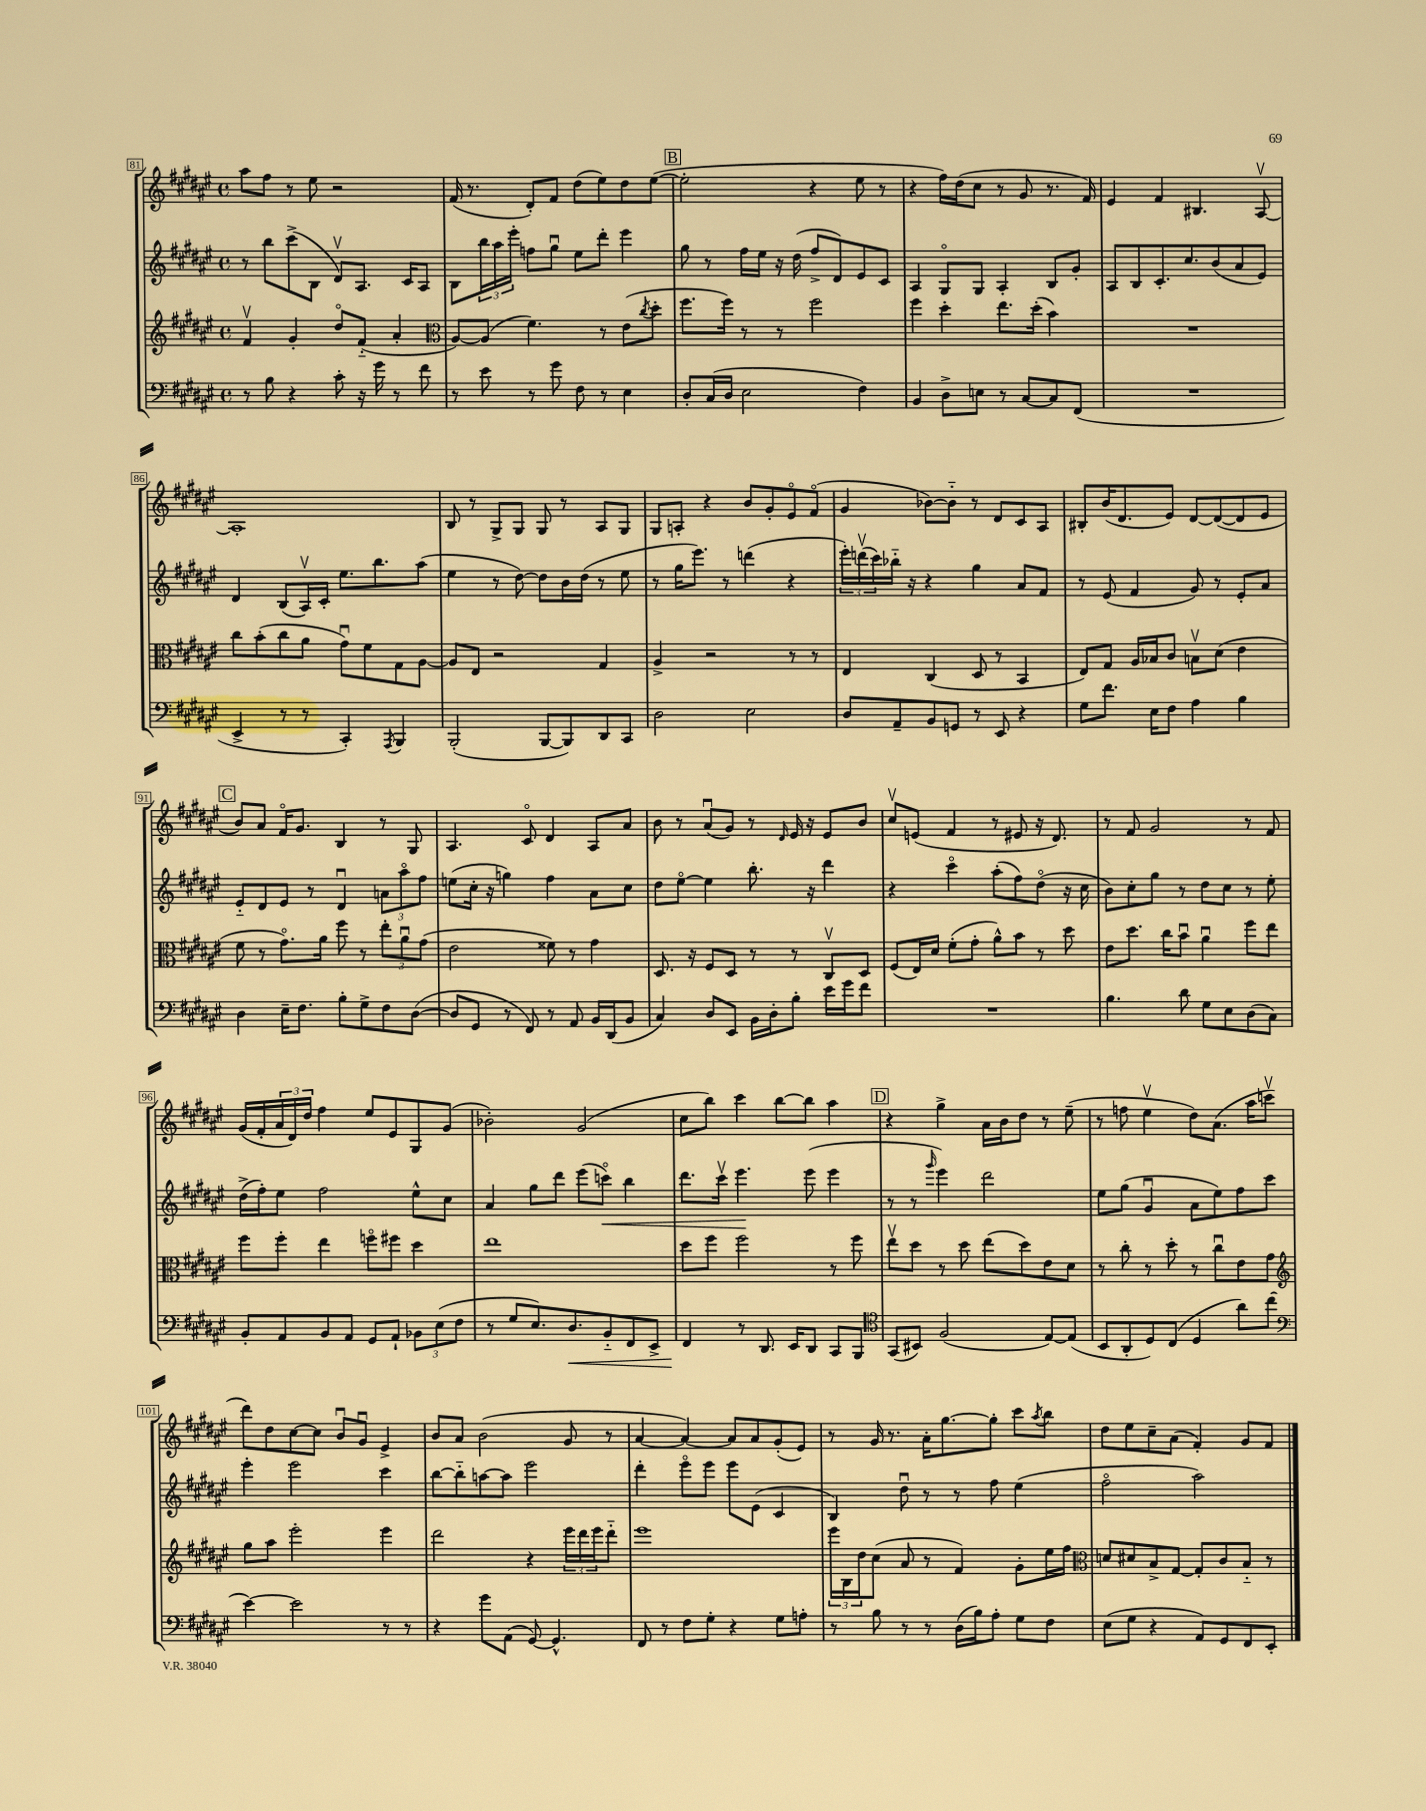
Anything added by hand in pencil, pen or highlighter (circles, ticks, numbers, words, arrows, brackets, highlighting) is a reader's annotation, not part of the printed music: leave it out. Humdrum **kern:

**kern	**kern	**kern	**kern
*staff4	*staff3	*staff2	*staff1
*clefF4	*clefG2	*clefG2	*clefG2
*k[f#c#g#d#a#e#]	*k[f#c#g#d#a#e#]	*k[f#c#g#d#a#e#]	*k[f#c#g#d#a#e#]
*M4/4	*M4/4	*M4/4	*M4/4
*met(c)	*met(c)	*met(c)	*met(c)
8r	4f#v	8r	8aa#
8B	.	8bb	8ff#
4r	4g#'	(8ccc#^	8r
.	.	8B	8ee#
8c#'	8dd#o	8d#v)	2r
16r	(8f#'~	8.A#	.
16g#	.	.	.
8r	4a#'	.	.
.	.	16c#	.
8f#	.	8A#	.
=	=	=	=
*	*clefC3	*	*
8r	[8A#)	8B	(16f#
.	.	.	8.r
8e#	(8A#]	24bb	.
.	.	24aa#	.
.	.	24eee#'	.
8r	4.f#)	8ff	8d#')
8g#	.	8gg#u	8f#
8F#	.	8ee#	(8dd#
8r	8r	8ddd#'	8ee#)
4E#	(8e#	4eee#	8dd#
.	8qcc#	.	.
.	8dd#'	.	([8ee#
=	=	=	=
8D#'	8.ff#	8gg#	2ee#']
(16C#	.	8r	.
16D#	16ff#)	.	.
2E#	8r	16ff#	.
.	.	16ee#	.
.	8r	16r	.
.	.	(16dd#	.
.	2ff#	8ff#^	4r
.	.	8d#)	.
4F#)	.	8e#	8ee#
.	.	8c#	8r
=	=	=	=
4BB	4ff#	4A#	4r
8D#^	4dd#'	8G#o	16ff#)
.	.	.	(16dd#
8E	.	8G#	8cc#
8r	8.ee#	4A#'	8r
[8C#	.	.	8g#
.	(16dd#'	.	.
8C#]	4b)	8B	8.r
(8FF#	.	8g#'	.
.	.	.	16f#)
=	=	=	=
1r	1r	8A#	4e#
.	.	8B	.
.	.	8.c#'	4f#
.	.	8.cc#	.
.	.	.	4.B#
.	.	(8b	.
.	.	8a#	.
.	.	8e#)	[8A#v
=	=	=	=
4EE#^	8cc#	4d#	1A#']
.	(8b'	.	.
8r	8cc#	(8B	.
8r	8a#	16A#v)	.
.	.	16c#'	.
4CC#')	8g#u)	8.ee#	.
.	8f#	.	.
.	.	8.bb	.
8qAAA#	.	.	.
4BBB	8G#	.	.
.	[8A#	(8aa#	.
=	=	=	=
(2BBB'	8A#]	4ee#	8B
.	8E#	.	8r
.	2r	8r	8G#^
.	.	[8dd#)	8G#
[8BBB	.	8dd#]	8G#
8BBB])	.	16b	8r
.	.	(16dd#	.
8DD#	4G#	8r	8A#
8CC#	.	8ee#	8G#
=	=	=	=
2D#	4A#^	8r	8G#
.	.	16gg#	8A'
.	.	8.eee#)	.
.	2r	.	4r
.	.	8r	.
2E#	.	(4ddd	8b
.	.	.	8g#'
.	8r	4r	8e#o
.	8r	.	(8f#o
=	=	=	=
8D#	4E#	24eee#')	4g#
.	.	(24dddv	.
.	.	24ccc#)	.
8AA#~	.	16bb-'~	.
.	.	16r	.
8BB	(4C#	4r	[8b-)
8GG	.	.	8b-'~]
8r	8D#	4gg#	8r
8EE#	8r	.	8d#
4r	4BB	8a#	8c#
.	.	8f#	8A#
=	=	=	=
8G#	8E#)	8r	8B#'
8.f#	8G#	(8e#	(16b
.	.	.	8.d#
.	16A#	4f#	.
16E#	16B-	.	.
8F#	8c#	.	8e#)
4A#	8Bv	8g#)	[8d#
.	(8d#	8r	(8d#_
4B	4e#	8e#'	8d#]
.	.	8a#	8e#
=	=	=	=
4D#	8f#	8e#'~	8b)
.	8r	8d#	8a#
16E#~	8.g#o)	8e#	16f#o
8.F#	.	.	8.g#
.	.	8r	.
.	16a#	.	.
8B'	8ff#	4d#u	4B
8G#^	8r	.	.
8F#	12ee#'	12a	8r
.	12a#u	12aa#o	.
([8D#	.	.	8G#
.	(12g#	12ff#	.
=	=	=	=
8D#]	2e#	(8ee	4.A#
8GG#	.	16cc#'	.
.	.	16r	.
8r	.	4gg)	.
8FF#)	.	.	8c#o
8r	8f##)	4ff#	4d#
8AA#	8r	.	.
16BB	4g#	8a#	8A#
(16DD#	.	.	.
8BB	.	8cc#	8a#
=	=	=	=
4C#)	8.D#	8dd#	8b
.	.	[8ee#o	8r
.	16r	.	.
8D#	8F#	4ee#]	(8a#u
8EE#	8D#	.	8g#)
16BB	8r	8.bb'	8r
16D#'	.	.	.
.	.	.	16qqd#
8B'	8r	.	16e#
.	.	16r	16r
16e#	8C#v	4ddd#	8e#
16g#	.	.	.
8f#	8D#	.	8b
=	=	=	=
1r	(8F#	4r	8cc#v
.	16E#)	.	(8e
.	16d#	.	.
.	(8f#'	4ccc#o	4f#
.	8g#'	.	.
.	8a#^^)	(8aa#'	8r
.	8b	8ff#)	8e#
.	8r	(8dd#o	16r
.	.	.	8.d#)
.	8dd#	16r	.
.	.	16cc#	.
=	=	=	=
4.B	8e#	8b)	8r
.	8.dd#	8cc#'	8f#
.	.	8gg#	2g#
.	16cc#	.	.
8d#	8bu	8r	.
8G#	4a#u	8dd#	.
8E#	.	8cc#	.
(8D#	8ff#	8r	8r
8C#)	8ee#	8ee#'	8f#
=	=	=	=
8BB'	8ff#	(16dd#^	(16g#
.	.	16ff#')	16f#'
8AA#	8ff#'	8ee#	24a#
.	.	.	24d#)
.	.	.	24dd#
8BB	4ee#	2ff#	4ff#
8AA#	.	.	.
8GG#	8ffo	.	8ee#
8AA#`	8ff#	.	8e#
12BB-	4dd#	8ee#^^	8G#
(12E#	.	.	.
.	.	8cc#	(8g#
12F#	.	.	.
=	=	=	=
8r	1ee#	4a#	2b-')
8G#	.	.	.
8.E#)	.	8gg#	.
.	.	8ddd#	.
8.D#	.	.	.
.	.	(8eee#	(2g#
8BB'~	.	8ccco)	.
8FF#	.	4bb	.
8EE#^	.	.	.
=	=	=	=
4FF#	8dd#	8.ddd#	8cc#
.	8ff#	.	8bb)
.	.	16ccc#v	.
8r	2ff#	4.eee#	4ccc#
8.DD#	.	.	.
.	.	.	[8bb
16EE#	.	.	.
8DD#	.	(8eee#	8bb]
8CC#	8r	4eee#	4aa#
8BBB	8ff#	.	.
=	=	=	=
*clefC4	*	*	*
(8GG#	8ee#v	8r	4r
8BB#)	8dd#	8r	.
.	.	16qqggg#	.
(2F#	8r	4eee#)	4gg#^
.	8dd#	.	.
.	(8ee#	2ddd#	16a#
.	.	.	16b
.	8dd#)	.	8dd#
[8E#)	8e#	.	8r
(8E#]	8d#	.	(8ee#~
=	=	=	=
8BB	8r	8ee#	8r
8AA#'	8cc#'	(8gg#	8ff
8D#)	8r	4g#u	4ee#v
(8C#	8dd#'	.	.
4D#	8r	8a#	8dd#)
.	8cc#u	8ee#)	(8.a#
8a#)	8e#	8ff#	.
.	.	.	16aa#
(8cc#	8g#	8ccc#	8cccv
=	=	=	=
*clefF4	*clefG2	*	*
[4e#)	8gg#	4eee#'	8ddd#)
.	8aa#	.	8dd#
2e#]	2eee#'	2eee#	[8cc#
.	.	.	8cc#]
.	.	.	8bu
.	.	.	8g#u
8r	4eee#	4ccc#	4e#^
8r	.	.	.
=	=	=	=
4r	2ddd#	[8bb	8b
.	.	8bb'~]	8a#
8g#	.	[8aa	(2b
(8AA#	.	8aa]	.
[8GG#)	4r	2eee#	.
4.GG#^^]	.	.	.
.	24eee#	.	8g#
.	24ddd#	.	.
.	24eee#	.	.
.	8ddd#'~	.	8r
=	=	=	=
8FF#	1eee#	4ddd#'	[4a#
8r	.	.	.
8F#	.	8eee#o	4a#_)
8G#'	.	8eee#	.
4r	.	8eee#	8a#]
.	.	(8e#	8a#
8G#	.	4c#	(8g#'
8A'	.	.	8e#)
=	=	=	=
8r	24eee#	4B)	8r
.	24B	.	.
.	24dd#	.	.
8B	(8cc#	.	16g#
.	.	.	8.r
8r	8a#	8dd#u	.
8r	8r	8r	16a#'
.	.	.	[8.gg#
(16D#	4f#)	8r	.
16B)	.	.	.
8A#'	.	8ff#	8gg#']
8G#	8g#'	(4ee#	8ccc#
.	.	.	8qaa#
8F#	16ee#	.	8bb
.	16ff#	.	.
=	=	=	=
*	*clefC3	*	*
(8E#	8d	2ff#o	8dd#
8G#	8d#	.	8ee#
4r	8B^	.	8cc#~
.	[8G#	.	(8a#
8AA#)	8G#']	2aa#)	4f#')
8GG#	8c#	.	.
8FF#	8B'~	.	8g#
8EE#'	8r	.	8f#
==	==	==	==
*-	*-	*-	*-
